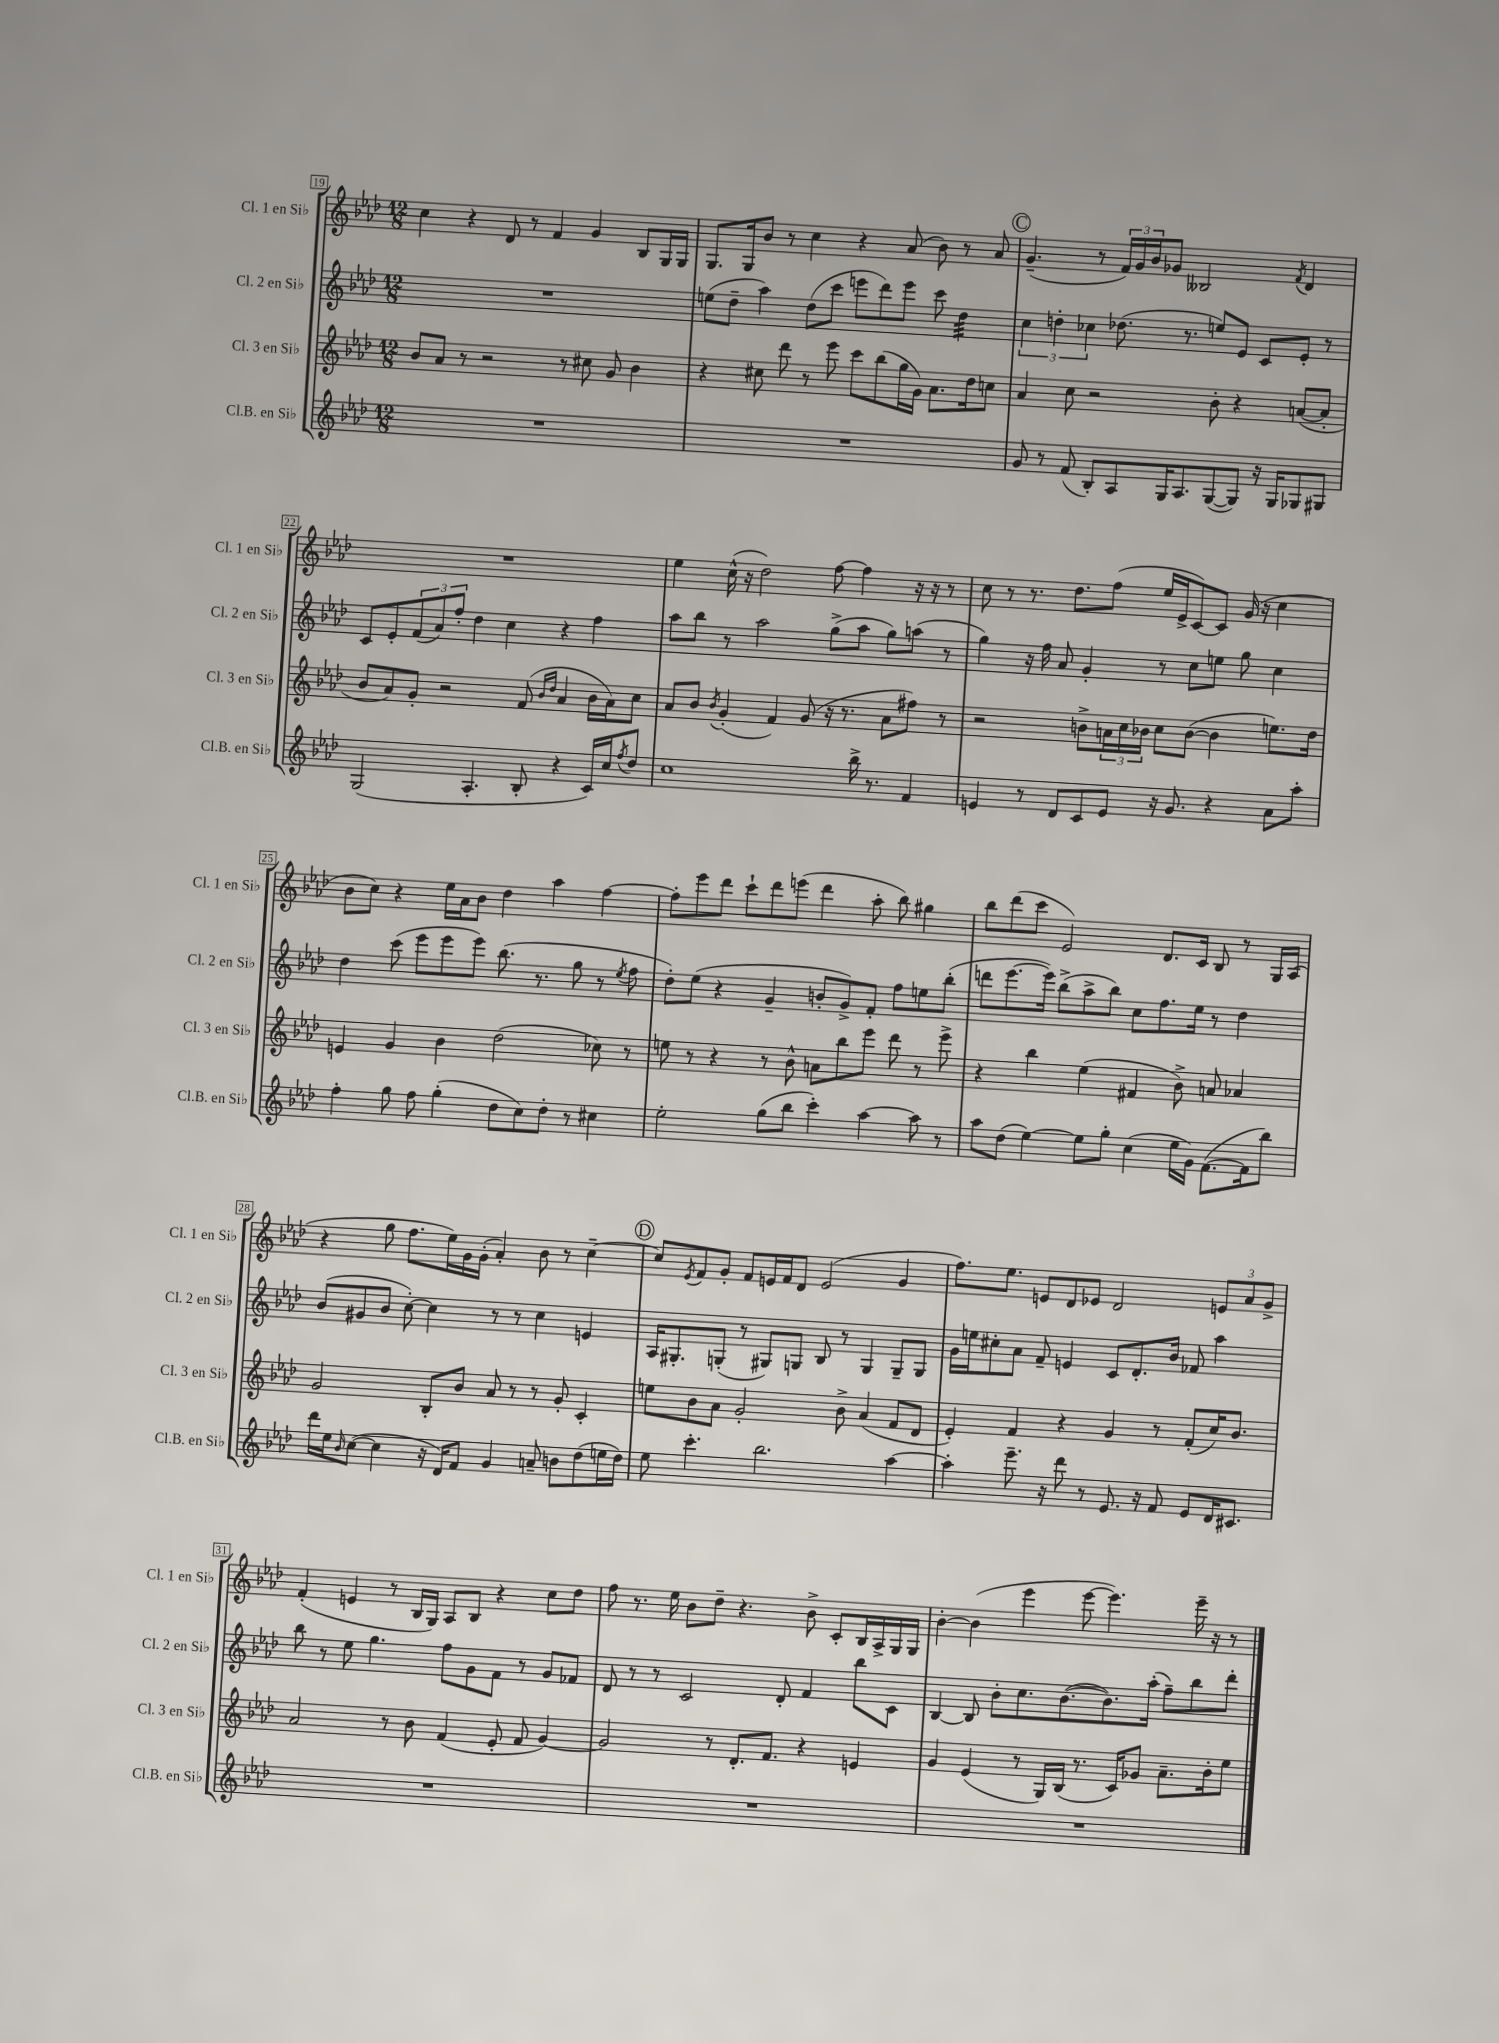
<<
\new StaffGroup <<
\new Staff = "s0" \with { instrumentName = "Cl. 1 en Sib" shortInstrumentName = "Cl. 1 en Sib" } {
    \clef treble \key aes \major \numericTimeSignature \time 12/8
    c''4 r4 des'8 r8 f'4 g'4 bes8 g16 g16 |
    g8. g16 bes'8 r8 c''4 r4 aes'8( bes'8) r8 aes'8 |
    \mark \markup { \circle "C" } g'4.--( r8 \tuplet 3/2 { f'16) g'16 bes'16 } ges'8 beses2 \acciaccatura { f'8 } des'4 |
    R1. |
    ees''4 c''16-^( r16 des''2) f''8~ f''4 r16 r16 r8 |
    c''8 r8 r8. des''8. f''8( ees''16 ees'16-> c'8~) c'8 g'16( r16 c''4 |
    bes'8 c''8) r4 ees''16 aes'16 bes'8 des''4 aes''4 f''4~ |
    f''8-. ees'''8 des'''8 c'''8-! des'''8 e'''8( des'''4 aes''8-. bes''8) gis''4 |
    bes''8 des'''8( c'''8 ees'2) des'8. c'16 bes8 r8 g16 aes16( |
    r4 g''8 f''8. ees''16) g'16 g'16-.( aes'4-.) bes'8 r8 c''4~-- |
    \mark \markup { \circle "D" } c''8 \acciaccatura { ees'8 } f'8 g'8-. f'8 e'16 f'16 des'8 e'2( g'4 |
    f''8.) ees''8. e'8 des'8 ees'8 des'2 \tuplet 3/2 { e'8 aes'8 g'8-> } |
    f'4-.( e'4 r8 bes16 g16) aes8 bes8 r4 c''8 des''8 |
    f''8 r8. ees''16 bes'8 des''8-- r4. bes'8-> c'8-. bes16 aes16-> g16 g16 |
    bes'4~-. bes'4( ees'''4 ees'''8~ ees'''4.) ees'''16-- r16 r8 \bar "|." |
}
\new Staff = "s1" \with { instrumentName = "Cl. 2 en Sib" shortInstrumentName = "Cl. 2 en Sib" } {
    \clef treble \key aes \major \numericTimeSignature \time 12/8
    R1. |
    e''8( des''8-- aes''4) des''8( c'''8 e'''8 des'''8) e'''8 c'''8 des''4:32 |
    \mark \markup { \circle "C" } \tuplet 3/2 { c''4 d''4-. ces''4 } des''8.( r8. e''8) ees'8 c'8 ees'8-. r8 |
    c'8 ees'8-. \tuplet 3/2 { f'8( aes'8) f''8-. } des''4 c''4 r4 f''4 |
    aes''8 bes''8 r8 aes''2 g''8->( aes''8 g''8) a''8( r8 |
    g''4) r16 f''16 aes'8 g'4-. r8 c''8 e''8 g''8 c''4 |
    des''4 c'''8( ees'''8 ees'''8 ees'''8) bes''8.( r8. g''8 r8 \acciaccatura { ees''8 } f''8 |
    des''8-.) ees''8( r4 g'4-- b'8-. g'8->) f'8-. f''8 e''8 bes''8-.( |
    d'''8 ees'''8.~ ees'''16) bes''8->( aes''8-> bes''8) c''8 f''8. ees''16 r8 des''4 |
    bes'8( gis'8 bes'8 c''8~-.) c''4 r8 r8 c''4 e'4 |
    \mark \markup { \circle "D" } aes16 gis8.-. g8-.( r8 gis8) g8 bes8 r8 g4 g8-- g8 |
    g'16 e''16 cis''8-. aes'8 f'8-- e'4 c'8 des'8.-. bes'16 fes'8 aes''4 |
    bes''8 r8 ees''8 g''4. f''8 g'8 f'8 r8 g'8 fes'8 |
    des'8 r8 r8 c'2 des'8-. f'4 bes''8 c'8 |
    bes4~ bes8 bes'8-. c''8. bes'8.~( bes'8.) aes''16-.( f''8--) bes''8 des'''8-. \bar "|." |
}
\new Staff = "s2" \with { instrumentName = "Cl. 3 en Sib" shortInstrumentName = "Cl. 3 en Sib" } {
    \clef treble \key aes \major \numericTimeSignature \time 12/8
    bes'8 aes'8 r8 r2 r8 cis''8 g'8 bes'4 |
    r4 cis''8 des'''8 r8 ees'''8 c'''8 bes''8( g''16 g'16) aes'8. des''16 c''8 |
    \mark \markup { \circle "C" } aes'4 c''8 r2 bes'8-. r4 a'8~( a'8-. |
    bes'8 aes'8) g'8-. r2 f'8( \grace { bes'16 des''16 } aes'4 bes'16 aes'16) c''8 |
    aes'8 bes'8 \acciaccatura { bes'8 } g'4-.( f'4) g'8( r16 r8. aes'8 fis''8) r8 |
    r2 b'8-> \tuplet 3/2 { a'16 c''16 bes'16 } c''8 bes'8~( bes'4 e''8.) des''16 |
    e'4 g'4 bes'4 des''2( ces''8) r8 |
    e''8 r8 r4 r8 bes'8-^ a'8 bes''8 ees'''8 des'''8 r8 ees'''8-> |
    r4 bes''4 ees''4( fis'4 bes'8->) a'8 aes'4 |
    g'2 bes8-. bes'8 aes'8 r8 r8 g'8-. c'4-. |
    \mark \markup { \circle "D" } e''8 bes'8 aes'8 g'2-. bes'8-> aes'4( f'8 des'8 |
    ees'4-.) f'4 r4 g'4 r8 f'8-.( c''16) bes'8. |
    aes'2 r8 bes'8 f'4( ees'8-. f'8 g'4~) |
    g'2 r8 des'8.-. f'8. r4 e'4 |
    g'4 ees'4( r8 g16) bes16( r8. c'16) ges'8 aes'8.-- bes'16-. ees''8 \bar "|." |
}
\new Staff = "s3" \with { instrumentName = "Cl.B. en Sib" shortInstrumentName = "Cl.B. en Sib" } {
    \clef treble \key aes \major \numericTimeSignature \time 12/8
    R1. |
    R1. |
    \mark \markup { \circle "C" } g'8 r8 f'8( bes8-.) aes8 g16 aes8. g8~( g8) r16 g16 ges8 gis8 |
    g2( aes4.-. bes8-. r4 c'16) c''16 \acciaccatura { f''8 } des''8 |
    c''1 bes''16-> r8. f'4 |
    e'4 r8 des'8 c'8 e'8 r16 g'8. r4 aes'8 aes''8-. |
    f''4-. g''8 f''8 g''4-.( des''8 c''8) des''8-. r8 cis''4 |
    ees''2-. g''8( bes''8 c'''4-.) aes''4~ aes''8 r8 |
    aes''8 des''8( ees''4~) ees''8 g''8-. c''4( ees''16 g'16) f'8.~( f'16 bes''8) |
    des'''16 ees''16 \grace { bes'16 } c''8~( c''4 r16 des'16) f'8 g'4 a'8-- b'8 des''8( e''16 des''16) |
    \mark \markup { \circle "D" } ees''8 c'''4.-. bes''2. aes''4~ |
    aes''4-. ees'''8.-- r16 des'''8 r8 ees'8. r16 f'8 ees'8 des'16 cis'8. |
    R1. |
    R1. |
    R1. \bar "|." |
}
>>
>>
\layout { \context { \Score currentBarNumber = #19 \override BarNumber.stencil = #(make-stencil-boxer 0.1 0.3 ly:text-interface::print) } }
